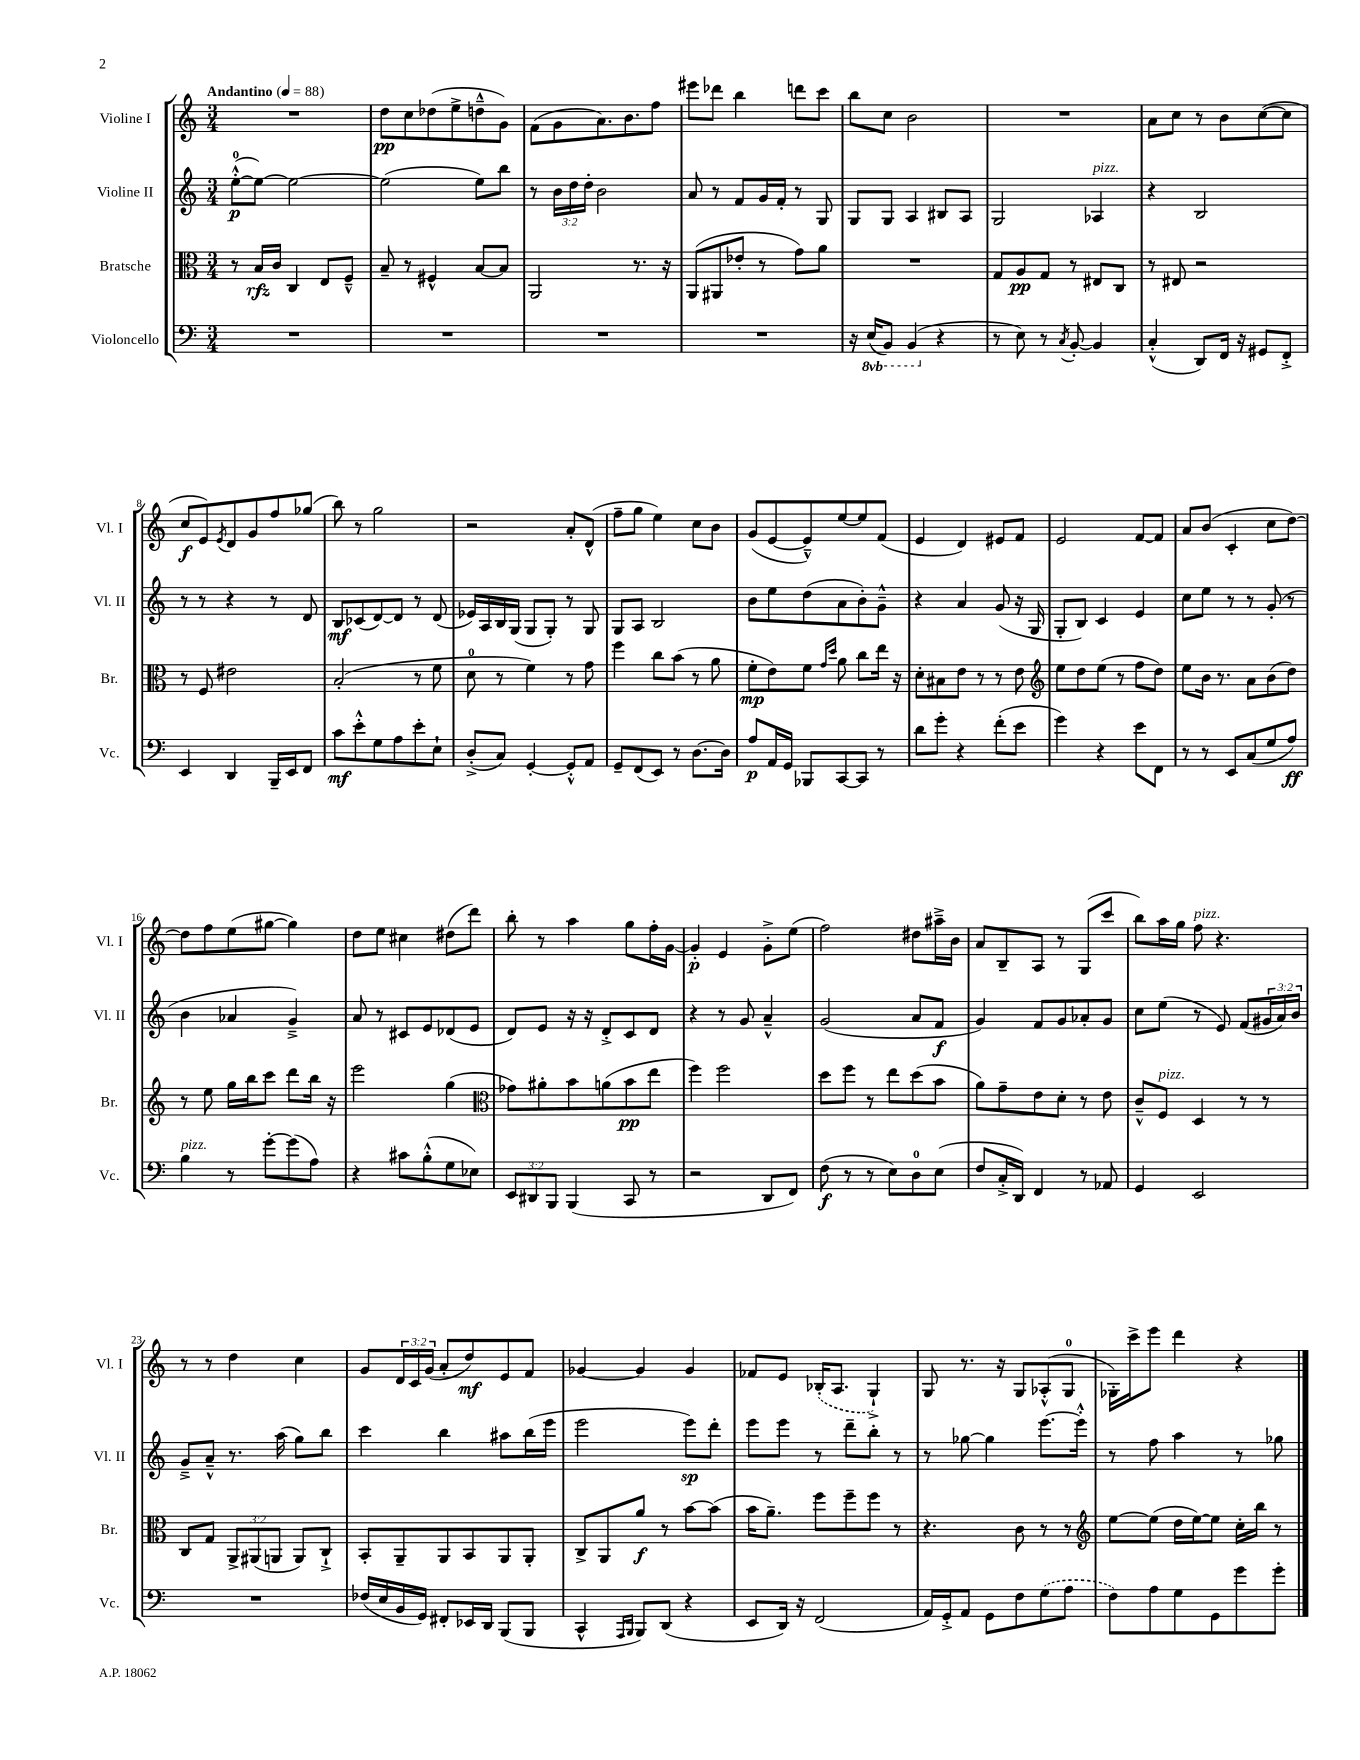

**kern	**dynam	**kern	**dynam	**kern	**dynam	**kern	**dynam
*part4	*part4	*part3	*part3	*part2	*part2	*part1	*part1
*staff4	*staff4	*staff3	*staff3	*staff2	*staff2	*staff1	*staff1
*I"Violoncello	*	*I"Bratsche	*	*I"Violine II	*	*I"Violine I	*
*I'Vc.	*	*I'Br.	*	*I'Vl. II	*	*I'Vl. I	*
*clefF4	*	*clefC3	*	*clefG2	*	*clefG2	*
*k[]	*	*k[]	*	*k[]	*	*k[]	*
*M3/4	*	*M3/4	*	*M3/4	*	*M3/4	*
*MM88	*	*MM88	*	*MM88	*	*MM88	*
=1	=1	=1	=1	=1	=1	=1	=1
!	!	!	!	!	!	!LO:TX:a:B:t=Andantino	!
2.r	.	8r	.	([8ee'^^\L	p	2.r	.
.	.	16B/LL	rfz	8ee\J_)	.	.	.
.	.	16c/JJ	.	.	.	.	.
.	.	4C/	.	2ee\_	.	.	.
.	.	8E/L	.	.	.	.	.
.	.	8F~^^/J	.	.	.	.	.
=2	=2	=2	=2	=2	=2	=2	=2
2.r	.	8B~/	.	(2ee\]	.	8dd\L	pp
.	.	8r	.	.	.	8cc\	.
.	.	4F#X^^/	.	.	.	(8dd-X\	.
.	.	.	.	.	.	8ee^\	.
.	.	[8B/L	.	8ee\L)	.	8ddn~^^\	.
.	.	8B/J]	.	8bb\J	.	8g\J)	.
=3	=3	=3	=3	=3	=3	=3	=3
2.r	.	2AA/	.	8r	.	(8f\L	.
.	.	.	.	24b\LL	.	8g\	.
.	.	.	.	24dd\	.	.	.
.	.	.	.	24dd'\JJ	.	.	.
.	.	.	.	2b\	.	8.a\)	.
.	.	.	.	.	.	8.b\	.
.	.	8.r	.	.	.	.	.
.	.	.	.	.	.	8ff\J	.
.	.	16r	.	.	.	.	.
=4	=4	=4	=4	=4	=4	=4	=4
2.r	.	(8AA/L	.	8a/	.	8eee#X\L	.
.	.	8AA#X/	.	8r	.	8ddd-X\J	.
.	.	8e-X'/J	.	8f/L	.	4bb\	.
.	.	8r	.	16g/L	.	.	.
.	.	.	.	16f'/JJ	.	.	.
.	.	8g\L)	.	8r	.	8dddn\L	.
.	.	8a\J	.	8G/	.	8ccc\J	.
=5	=5	=5	=5	=5	=5	=5	=5
16r	.	2.r	.	8G/L	.	8bb\L	.
*8ba	*	*	*	*	*	*	*
(16EE/KL	.	.	.	.	.	.	.
8BBB/J)	.	.	.	8G/J	.	8cc\J	.
(4BBB/	.	.	.	4A/	.	2b\	.
*X8ba	*	*	*	*	*	*	*
4r	.	.	.	8B#X/L	.	.	.
.	.	.	.	8A/J	.	.	.
=6	=6	=6	=6	=6	=6	=6	=6
8r	.	8G/L	.	2G/	.	2.r	.
8E\)	.	8A/	pp	.	.	.	.
8r	.	8G/J	.	.	.	.	.
8qC/	.	.	.	.	.	.	.
[8BB'/	.	8r	.	.	.	.	.
!	!	!	!	!LO:TX:a:i:t=pizz.	!	!	!
4BB/]	.	8E#X/L	.	4A-X/	.	.	.
.	.	8C/J	.	.	.	.	.
=7	=7	=7	=7	=7	=7	=7	=7
(4C'^^/	.	8r	.	4r	.	8a\L	.
.	.	8E#X/	.	.	.	8cc\J	.
8DD/L)	.	2r	.	2B/	.	8r	.
16FF/Jk	.	.	.	.	.	8b\L	.
16r	.	.	.	.	.	.	.
8GG#X/L	.	.	.	.	.	([8cc\	.
8FF'^/J	.	.	.	.	.	8cc\J]	.
!!LO:LB:g=z
=8	=8	=8	=8	=8	=8	=8	=8
4EE/	.	8r	.	8r	.	8cc/L	f
.	.	8F/	.	8r	.	8e/)	.
.	.	.	.	.	.	8qe/	.
4DD/	.	2e#X\	.	4r	.	8d/	.
.	.	.	.	.	.	8g/	.
16BBB~/LL	.	.	.	8r	.	8ff/	.
16EE/J	.	.	.	.	.	.	.
8FF/J	.	.	.	8d/	.	(8gg-X/J	.
=9	=9	=9	=9	=9	=9	=9	=9
8c\L	mf	(2B'/	.	8B/L	mf	8bb\)	.
8e'^^\	.	.	.	(8c-X/	.	8r	.
8G\	.	.	.	[8d/)	.	2gg\	.
8A\	.	.	.	8d/J]	.	.	.
8e'\	.	8r	.	8r	.	.	.
8E`\J	.	8f\	.	(8d/	.	.	.
=10	=10	=10	=10	=10	=10	=10	=10
(8D'^/L	.	8d\	.	16e-X/LL)	.	2r	.
.	.	.	.	16A/	.	.	.
8C/J)	.	8r	.	16B/	.	.	.
.	.	.	.	(16G/JJ	.	.	.
[4GG'/	.	4f\)	.	8G/L	.	.	.
.	.	.	.	8G'/J)	.	.	.
8GG'^^/L]	.	8r	.	8r	.	8a'/L	.
8AA/J	.	8g\	.	8G/	.	(8d^^/J	.
=11	=11	=11	=11	=11	=11	=11	=11
8GG~/L	.	4ff\	.	8G/L	.	8ff~\L	.
(8FF/	.	.	.	8A/J	.	8gg\J	.
8EE/J)	.	8cc\L	.	2B/	.	4ee\)	.
8r	.	(8b\J	.	.	.	.	.
[8.D\L	.	8r	.	.	.	8cc\L	.
.	.	8a\	.	.	.	8b\J	.
16D\Jk]	.	.	.	.	.	.	.
=12	=12	=12	=12	=12	=12	=12	=12
8A/L	p	8f'\L	mp	8b\L	.	(8g/L	.
16AA/L	.	8e\)	.	8ee\	.	[8e/	.
16GG/JJ	.	.	.	.	.	.	.
8BBB-X/L	.	8f\J	.	(8dd\	.	8e~^^/])	.
.	.	16qqg/LL	.	.	.	.	.
.	.	16qqdd/JJ	.	.	.	.	.
[8CC/	.	8a\	.	8a\	.	[8ee/	.
8CC/J]	.	8cc\L	.	8b'\)	.	8ee/]	.
8r	.	16ee\Jk	.	8g~^^\J	.	(8f/J	.
.	.	16r	.	.	.	.	.
=13	=13	=13	=13	=13	=13	=13	=13
8d\L	.	8d'\L	.	4r	.	4e/	.
8g'\J	.	8B#X\	.	.	.	.	.
4r	.	8e\J	.	4a/	.	4d/)	.
.	.	8r	.	.	.	.	.
(8f'\L	.	8r	.	(8g/	.	8e#X/L	.
8e\J	.	8e\	.	16r	.	8f/J	.
.	.	.	.	16G/	.	.	.
=14	=14	=14	=14	=14	=14	=14	=14
*	*	*clefG2	*	*	*	*	*
4g\)	.	8ee\L	.	8G'/L	.	2e/	.
.	.	8dd\	.	8B/J)	.	.	.
4r	.	(8ee\J	.	4c/	.	.	.
.	.	8r	.	.	.	.	.
8e\L	.	8ff\L	.	4e/	.	[8f/L	.
8FF\J	.	8dd\J)	.	.	.	8f/J]	.
=15	=15	=15	=15	=15	=15	=15	=15
8r	.	8ee\L	.	8cc\L	.	8a/L	.
8r	.	16b\Jk	.	8ee\J	.	(8b/J	.
.	.	8.r	.	.	.	.	.
8EE/L	.	.	.	8r	.	4c'/	.
(8C/	.	8a\L	.	8r	.	.	.
8G/	.	(8b\	.	(8g'/	.	8cc\L	.
8A/J)	ff	8dd\J)	.	8r	.	[8dd\J)	.
!!LO:LB:g=z
=16	=16	=16	=16	=16	=16	=16	=16
!LO:TX:a:i:t=pizz.	!	!	!	!	!	!	!
4B\	.	8r	.	4b\	.	8dd\L]	.
.	.	8ee\	.	.	.	8ff\	.
8r	.	16gg\LL	.	4a-X/	.	(8ee\	.
.	.	16bb\J	.	.	.	.	.
[8g'\L	.	8ccc\J	.	.	.	[8gg#X\J	.
(8g\]	.	8ddd\L	.	4g~^/)	.	4gg#\])	.
8A\J)	.	16bb\Jk	.	.	.	.	.
.	.	16r	.	.	.	.	.
=17	=17	=17	=17	=17	=17	=17	=17
4r	.	2eee\	.	8a/	.	8dd\L	.
.	.	.	.	8r	.	8ee\J	.
8c#X\L	.	.	.	8c#X/L	.	4cc#X\	.
(8B'^^\	.	.	.	8e/	.	.	.
8G\	.	(4gg\	.	(8d-X/	.	(8dd#X\L	.
8E-X\J)	.	.	.	8e/J	.	8ddd\J)	.
=18	=18	=18	=18	=18	=18	=18	=18
*	*	*clefC3	*	*	*	*	*
12EE/L	.	8g-X\L)	.	8d/L)	.	8bb'\	.
12DD#X/	.	.	.	.	.	.	.
.	.	8a#X'\	.	8e/J	.	8r	.
12BBB/J	.	.	.	.	.	.	.
(4BBB/	.	8b\	.	16r	.	4aa\	.
.	.	.	.	16r	.	.	.
.	.	(8an\	.	8d'^/L	.	.	.
8CC/	.	8b\	pp	8c/	.	8gg\L	.
8r	.	8ee\J	.	8d/J	.	16ff'\L	.
.	.	.	.	.	.	[16g\JJ	.
=19	=19	=19	=19	=19	=19	=19	=19
2r	.	4ff\)	.	4r	.	4g'/]	p
.	.	2ff\	.	8r	.	4e/	.
.	.	.	.	8g/	.	.	.
8DD/L	.	.	.	4a~^^/	.	8g'^\L	.
8FF/J)	.	.	.	.	.	(8ee\J	.
=20	=20	=20	=20	=20	=20	=20	=20
(8F\	f	8dd\L	.	(2g/	.	2ff\)	.
8r	.	8ff\J	.	.	.	.	.
8r	.	8r	.	.	.	.	.
8E\L)	.	8ee\L	.	.	.	.	.
8D\	.	(8dd\	.	8a/L	.	8dd#X\L	.
(8E\J	.	8b\J	.	8f/J	f	16aa#X~^\L	.
.	.	.	.	.	.	16b\JJ	.
=21	=21	=21	=21	=21	=21	=21	=21
8F/L	.	8a\L)	.	4g/)	.	8a/L	.
16C'^/L	.	8g~\	.	.	.	8B~/	.
16DD/JJ)	.	.	.	.	.	.	.
4FF/	.	8e\	.	8f/L	.	8A/J	.
.	.	8d'\J	.	8g/	.	8r	.
8r	.	8r	.	8a-X'/	.	(8G/L	.
8AA-X/	.	8e\	.	8g/J	.	8ccc/J	.
=22	=22	=22	=22	=22	=22	=22	=22
4GG/	.	8c~^^/L	.	8cc\L	.	8bb\L)	.
!	!	!LO:TX:a:i:t=pizz.	!	!	!	!	!
.	.	8F/J	.	(8ee\J	.	16aa\L	.
.	.	.	.	.	.	16gg\JJ	.
!	!	!	!	!	!	!LO:TX:a:i:t=pizz.	!
2EE/	.	4D/	.	8r	.	8ff\	.
.	.	.	.	8e/)	.	4.r	.
.	.	8r	.	(8f/L	.	.	.
.	.	8r	.	24g#X/L	.	.	.
.	.	.	.	24a/)	.	.	.
.	.	.	.	24b/JJ	.	.	.
!!LO:LB:g=z
=23	=23	=23	=23	=23	=23	=23	=23
2.r	.	8C/L	.	8g~^/L	.	8r	.
.	.	8G/J	.	8a~^^/J	.	8r	.
.	.	12AA^/L	.	8.r	.	4dd\	.
.	.	(12AA#X/	.	.	.	.	.
.	.	12AAn/J	.	.	.	.	.
.	.	.	.	(16aa\	.	.	.
.	.	8AA/L)	.	8gg\L)	.	4cc\	.
.	.	8C`^/J	.	8bb\J	.	.	.
=24	=24	=24	=24	=24	=24	=24	=24
(16F-X/LL	.	8BB'/L	.	4ccc\	.	8g/L	.
16E/	.	.	.	.	.	.	.
16BB/	.	8AA~/	.	.	.	24d/L	.
.	.	.	.	.	.	24c/	.
16GG/JJ)	.	.	.	.	.	.	.
.	.	.	.	.	.	(24g/JJ	.
8FF#X'/L	.	8AA/	.	4bb\	.	8a'/L	.
16EE-X/L	.	8BB/	.	.	.	8dd/)	mf
16DD/JJ	.	.	.	.	.	.	.
(8BBB/L	.	8AA/	.	8aa#X\L	.	8e/	.
8BBB/J	.	8AA'/J	.	(16bb\L	.	8f/J	.
.	.	.	.	16eee\JJ	.	.	.
=25	=25	=25	=25	=25	=25	=25	=25
4CC^^/	.	8C^/L	.	2eee\	.	[4g-X/	.
.	.	8AA/	.	.	.	.	.
16qqAAA/LL	.	.	.	.	.	.	.
16qqBBB/JJ	.	.	.	.	.	.	.
8BBB/L)	.	8a/J	f	.	.	4g-/]	.
(8DD/J	.	8r	.	.	.	.	.
4r	.	[8b\L	.	8eee\L)	sp	4g-/	.
.	.	(8b\J]	.	8ddd'\J	.	.	.
=26	=26	=26	=26	=26	=26	=26	=26
8EE/L	.	16b\KL	.	8eee\L	.	8f-X/L	.
.	.	8.a~\J)	.	.	.	.	.
16DD/Jk)	.	.	.	8eee\J	.	8e/J	.
16r	.	.	.	.	.	.	.
(2FF/	.	8ff\L	.	8r	.	(16B-X'/KL	.
.	.	.	.	.	.	8.A/J	.
.	.	8ff~\	.	8ddd~\L	.	.	.
.	.	8ff\J	.	8bb'\J	.	4G`^/)	.
.	.	8r	.	8r	.	.	.
=27	=27	=27	=27	=27	=27	=27	=27
16AA/LL)	.	4.r	.	8r	.	8G/	.
16GG'^/J	.	.	.	.	.	.	.
8AA/J	.	.	.	[8gg-X\	.	8.r	.
8GG\L	.	.	.	4gg-\]	.	.	.
.	.	.	.	.	.	16r	.
8F\	.	8c\	.	.	.	8G/L	.
(8G\	.	8r	.	[8.eee\L	.	(8A-X'^^/	.
8A\J	.	8r	.	.	.	8G/J	.
.	.	.	.	16eee'^^\Jk]	.	.	.
=28	=28	=28	=28	=28	=28	=28	=28
*	*	*clefG2	*	*	*	*	*
8F\L)	.	[8ee\L	.	8r	.	16G-X'\LL)	.
.	.	.	.	.	.	16ccc^\J	.
8A\	.	(8ee\J]	.	8ff\	.	8eee\J	.
8G\	.	16dd\LL	.	4aa\	.	4ddd\	.
.	.	[16ee\J)	.	.	.	.	.
8GG\	.	8ee\J]	.	.	.	.	.
8g\	.	16cc'\LL	.	8r	.	4r	.
.	.	16bb\JJ	.	.	.	.	.
8g'\J	.	8r	.	8gg-X\	.	.	.
==	==	==	==	==	==	==	==
*-	*-	*-	*-	*-	*-	*-	*-
